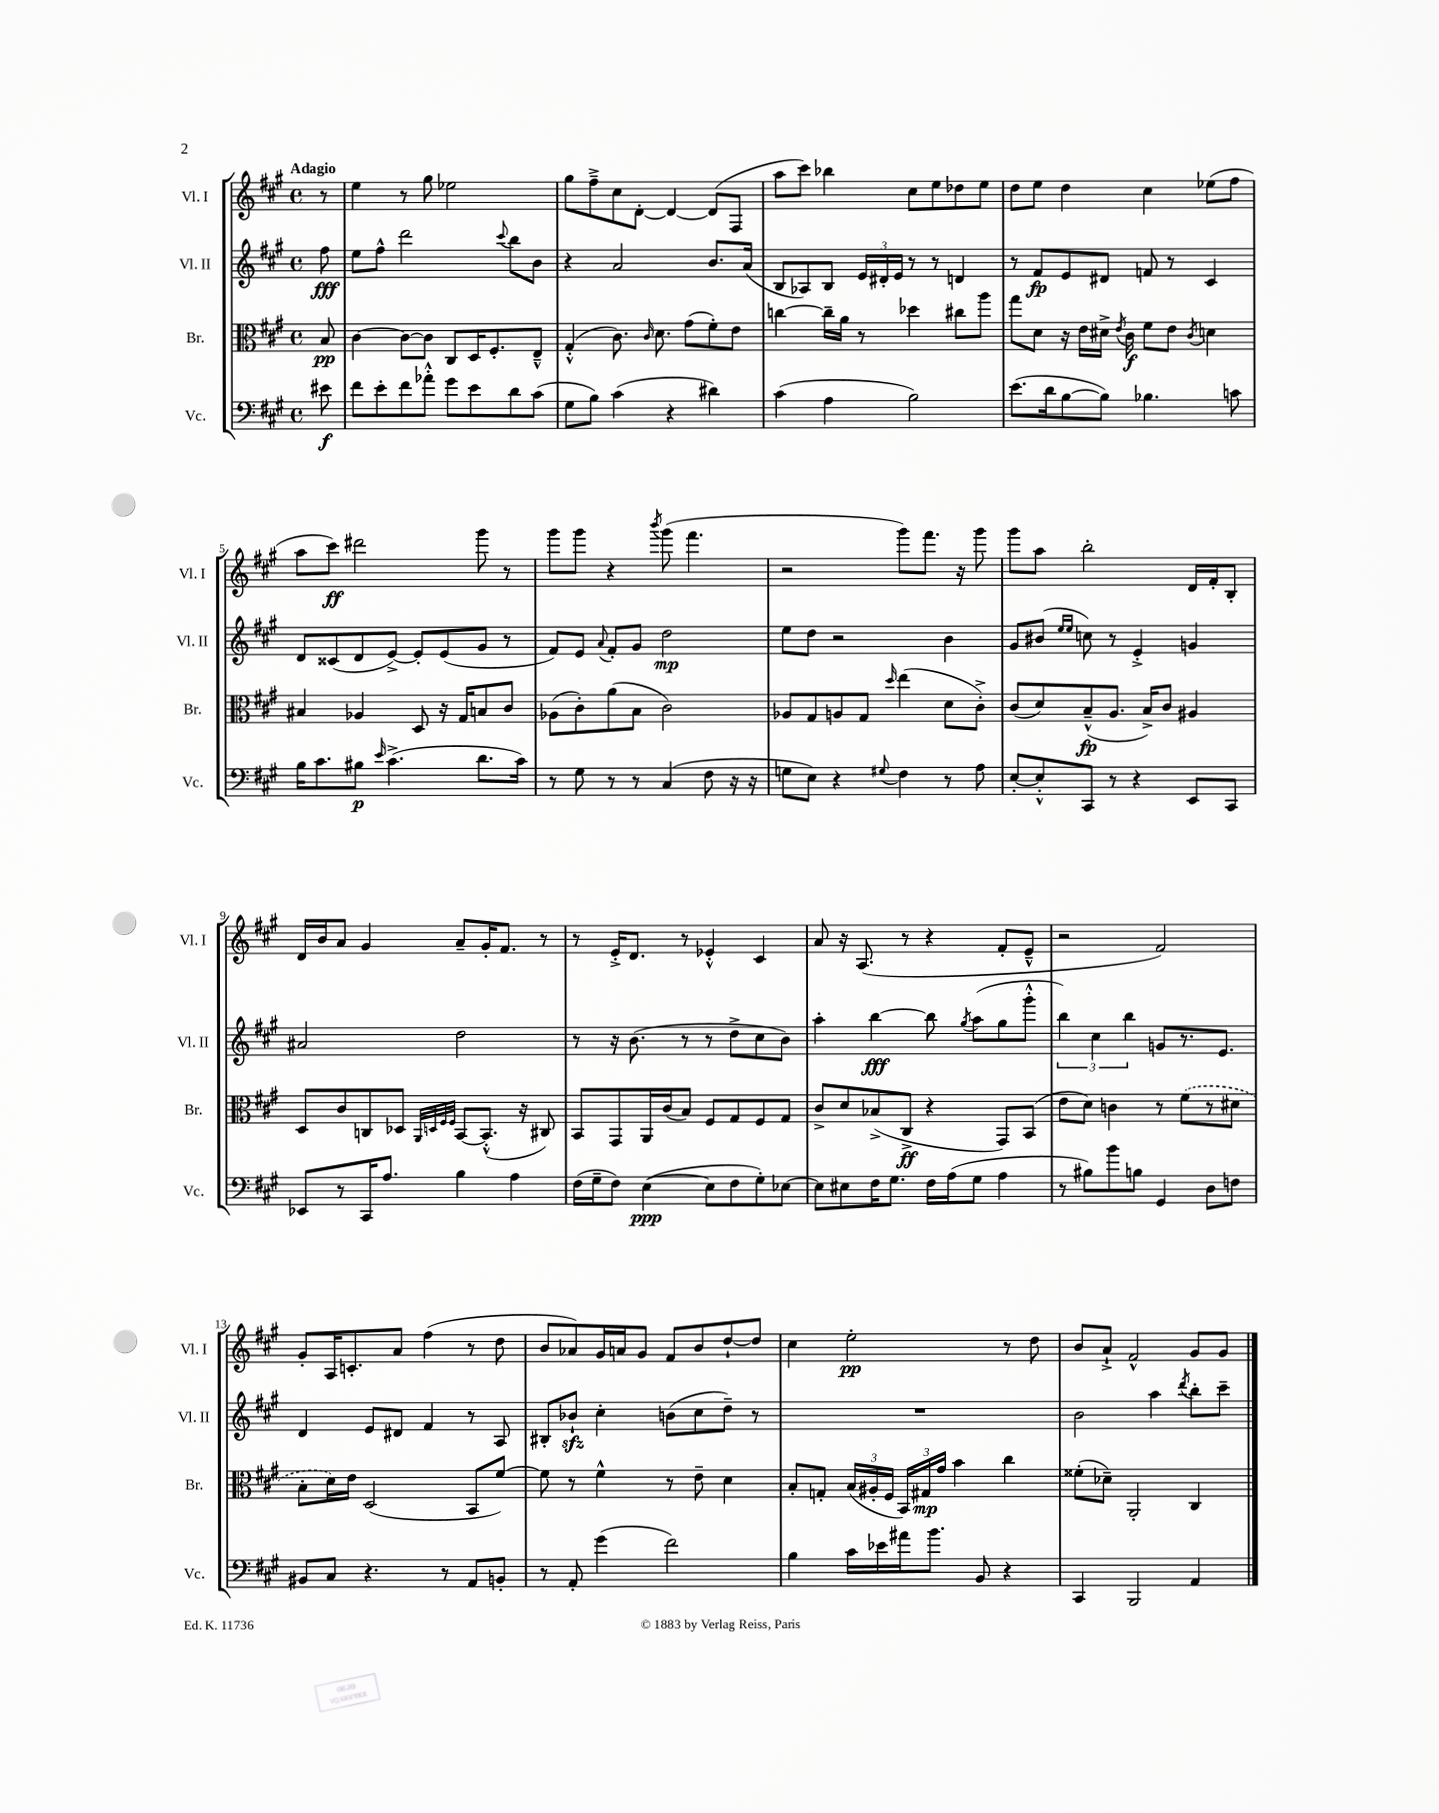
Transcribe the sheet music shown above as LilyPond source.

<<
\new StaffGroup <<
\new Staff = "s0" \with { instrumentName = "Vl. I" shortInstrumentName = "Vl. I" } {
    \clef treble \key a \major \defaultTimeSignature \time 4/4 \partial 8 \tempo "Adagio"
    \autoBeamOff r8 |
    e''4 r8 gis''8 ees''2 |
    gis''8[ fis''8---> cis''8 d'8]~-. d'4~ d'8[( fis8] |
    a''8[ cis'''8]) bes''4 cis''8[ e''8 des''8 e''8] |
    d''8[ e''8] d''4 cis''4 ees''8[( fis''8] |
    a''8[ cis'''8]\ff) dis'''2 gis'''8 r8 |
    gis'''8[ gis'''8] r4 \acciaccatura { b'''8 } gis'''8( fis'''4. |
    r2 gis'''8[) fis'''8.] r16 gis'''8 |
    gis'''8[ a''8] b''2-. d'16[ fis'16-. b8]-. |
    d'16[ b'16 a'8] gis'4 a'8[-- gis'16-. fis'8.] r8 |
    r8 e'16[-.-> d'8.] r8 ees'4-.-^ cis'4 |
    a'8 r16 a8.( r8 r4 fis'8[-. e'8]---^ |
    r2 fis'2) |
    gis'8[-. a16 c'8.-. a'8] fis''4( r8 d''8 |
    b'8[ aes'8) gis'16 a'16 gis'8] fis'8[ b'8 d''8~-! d''8] |
    cis''4 e''2-.\pp r8 d''8 |
    b'8[ a'8]-!-> fis'2-^ gis'8[ gis'8] \bar "|." |
}
\new Staff = "s1" \with { instrumentName = "Vl. II" shortInstrumentName = "Vl. II" } {
    \clef treble \key a \major \defaultTimeSignature \time 4/4 \partial 8
    \autoBeamOff fis''8\fff |
    e''8[ fis''8]-^ d'''2 \appoggiatura { cis'''8 } b''8[ b'8] |
    r4 a'2 b'8.[ a'16]( |
    b8[ aes8) b8] \tuplet 3/2 { e'16[ dis'16-. e'16] } r8 r8 d'4 |
    r8 fis'8[\fp e'8 dis'8] f'8 r8 cis'4 |
    d'8[ cisis'8( d'8 e'8]~->) e'8[-. e'8( gis'8] r8 |
    fis'8[) e'8] \appoggiatura { a'8 } fis'8[-. gis'8] d''2\mp |
    e''8[ d''8] r2 b'4 |
    gis'8[ bis'8]( \grace { e''16[ e''16] } c''8) r8 e'4-.-> g'4 |
    ais'2 d''2 |
    r8 r16 b'8.( r8 r8 d''8[-> cis''8 b'8]) |
    a''4-. b''4~\fff b''8 \acciaccatura { gis''8 } a''8[( gis''8 gis'''8]-.-^ |
    \tuplet 3/2 { b''4) cis''4 b''4 } g'8[ r8. e'8.] |
    d'4 e'8[ dis'8] fis'4 r8 a8 |
    bis8[-. bes'8]-!\sfz cis''4-. b'8[( cis''8 d''8]--) r8 |
    R1 |
    b'2 a''4 \acciaccatura { d'''8 } b''8[-. cis'''8]-- \bar "|." |
}
\new Staff = "s2" \with { instrumentName = "Br." shortInstrumentName = "Br." } {
    \clef alto \key a \major \defaultTimeSignature \time 4/4 \partial 8
    \autoBeamOff b8\pp |
    cis'4~ cis'8[~ cis'8] cis8[ d16 fis8.-. e8]---^ |
    gis4-.-^( cis'8.) \grace { cis'16 } d'8. gis'8[( fis'8-.) e'8] |
    c''4~ c''16[-- a'16] r8 des''4 cis''8[ a''8] |
    gis''8[ d'8] r16 e'16[ dis'16]-> \acciaccatura { e'8 } cis'16\f fis'8[ e'8] \acciaccatura { cis'8 } d'4 |
    bis4 aes4 d8 r16 gis16[ b8 cis'8] |
    aes8[( cis'8-.) a'8( b8] cis'2) |
    aes8[ gis8 a8 gis8] \grace { d''16 } e''4( d'8[ cis'8]-.->) |
    cis'8[( d'8) b8---^\fp( a8.] b16[->) cis'8] ais4 |
    d8[ cis'8 c8 des8] \grace { a,32[ d32 fis32 fis32] } b,8[~ b,8.]-.-^( r16 cis8) |
    b,8[ gis,8 a,16 cis'16( b8]) fis8[ gis8 fis8 gis8] |
    cis'8[-> d'8 bes8->( cis8]->\ff r4 gis,8[) b,8]( |
    e'8[ d'8]) c'4 r8 \once \slurDashed fis'8[( r8 dis'8] |
    b8[-. d'16) e'16] d2( b,8[ fis'8]~) |
    fis'8 r8 fis'4-^ r8 e'8-- d'4 |
    b8[-. g8]-. \tuplet 3/2 { b16[( ais16-. fis16] } \tuplet 3/2 { b,16[) gis16\mp gis'16] } b'4 cis''4 |
    fisis'8[-.( des'8]--) a,2-. cis4 \bar "|." |
}
\new Staff = "s3" \with { instrumentName = "Vc." shortInstrumentName = "Vc." } {
    \clef bass \key a \major \defaultTimeSignature \time 4/4 \partial 8
    \autoBeamOff eis'8\f |
    fis'8[ e'8-. fis'8 aes'8]-.-^ gis'8[ e'8 d'8 cis'8]( |
    gis8[ b8]) cis'4( r4 dis'4) |
    cis'4( a4 b2) |
    e'8.[( d'16 b8~ b8]) bes4. c'8 |
    b16[ cis'8. bis8]\p \grace { e'16 } cis'4.->( d'8.[ cis'16]) |
    r8 gis8 r8 r8 cis4( fis8 r16 r16 |
    g8[ e8]) r4 \appoggiatura { gis8 } fis4 r8 a8 |
    e8[~-. e8-.-^ cis,8] r8 r4 e,8[ cis,8] |
    ees,8[ r8 cis,16 a8.] b4 a4 |
    fis16[( gis16-- fis8]) e4~\ppp( e8[ fis8 gis8-.) ees8]~ |
    ees8[ eis8 fis16 gis8.] fis16[ a16( gis8] a4 |
    r8 bis8[) b'8 b8] gis,4 d8[ f8] |
    bis,8[ cis8] r4. r8 a,8[ b,8]-. |
    r8 a,8-. gis'4( fis'2) |
    b4 cis'16[ ees'16 ais'16 b'8.] b,8 r4 |
    cis,4 b,,2 a,4 \bar "|." |
}
>>
>>
